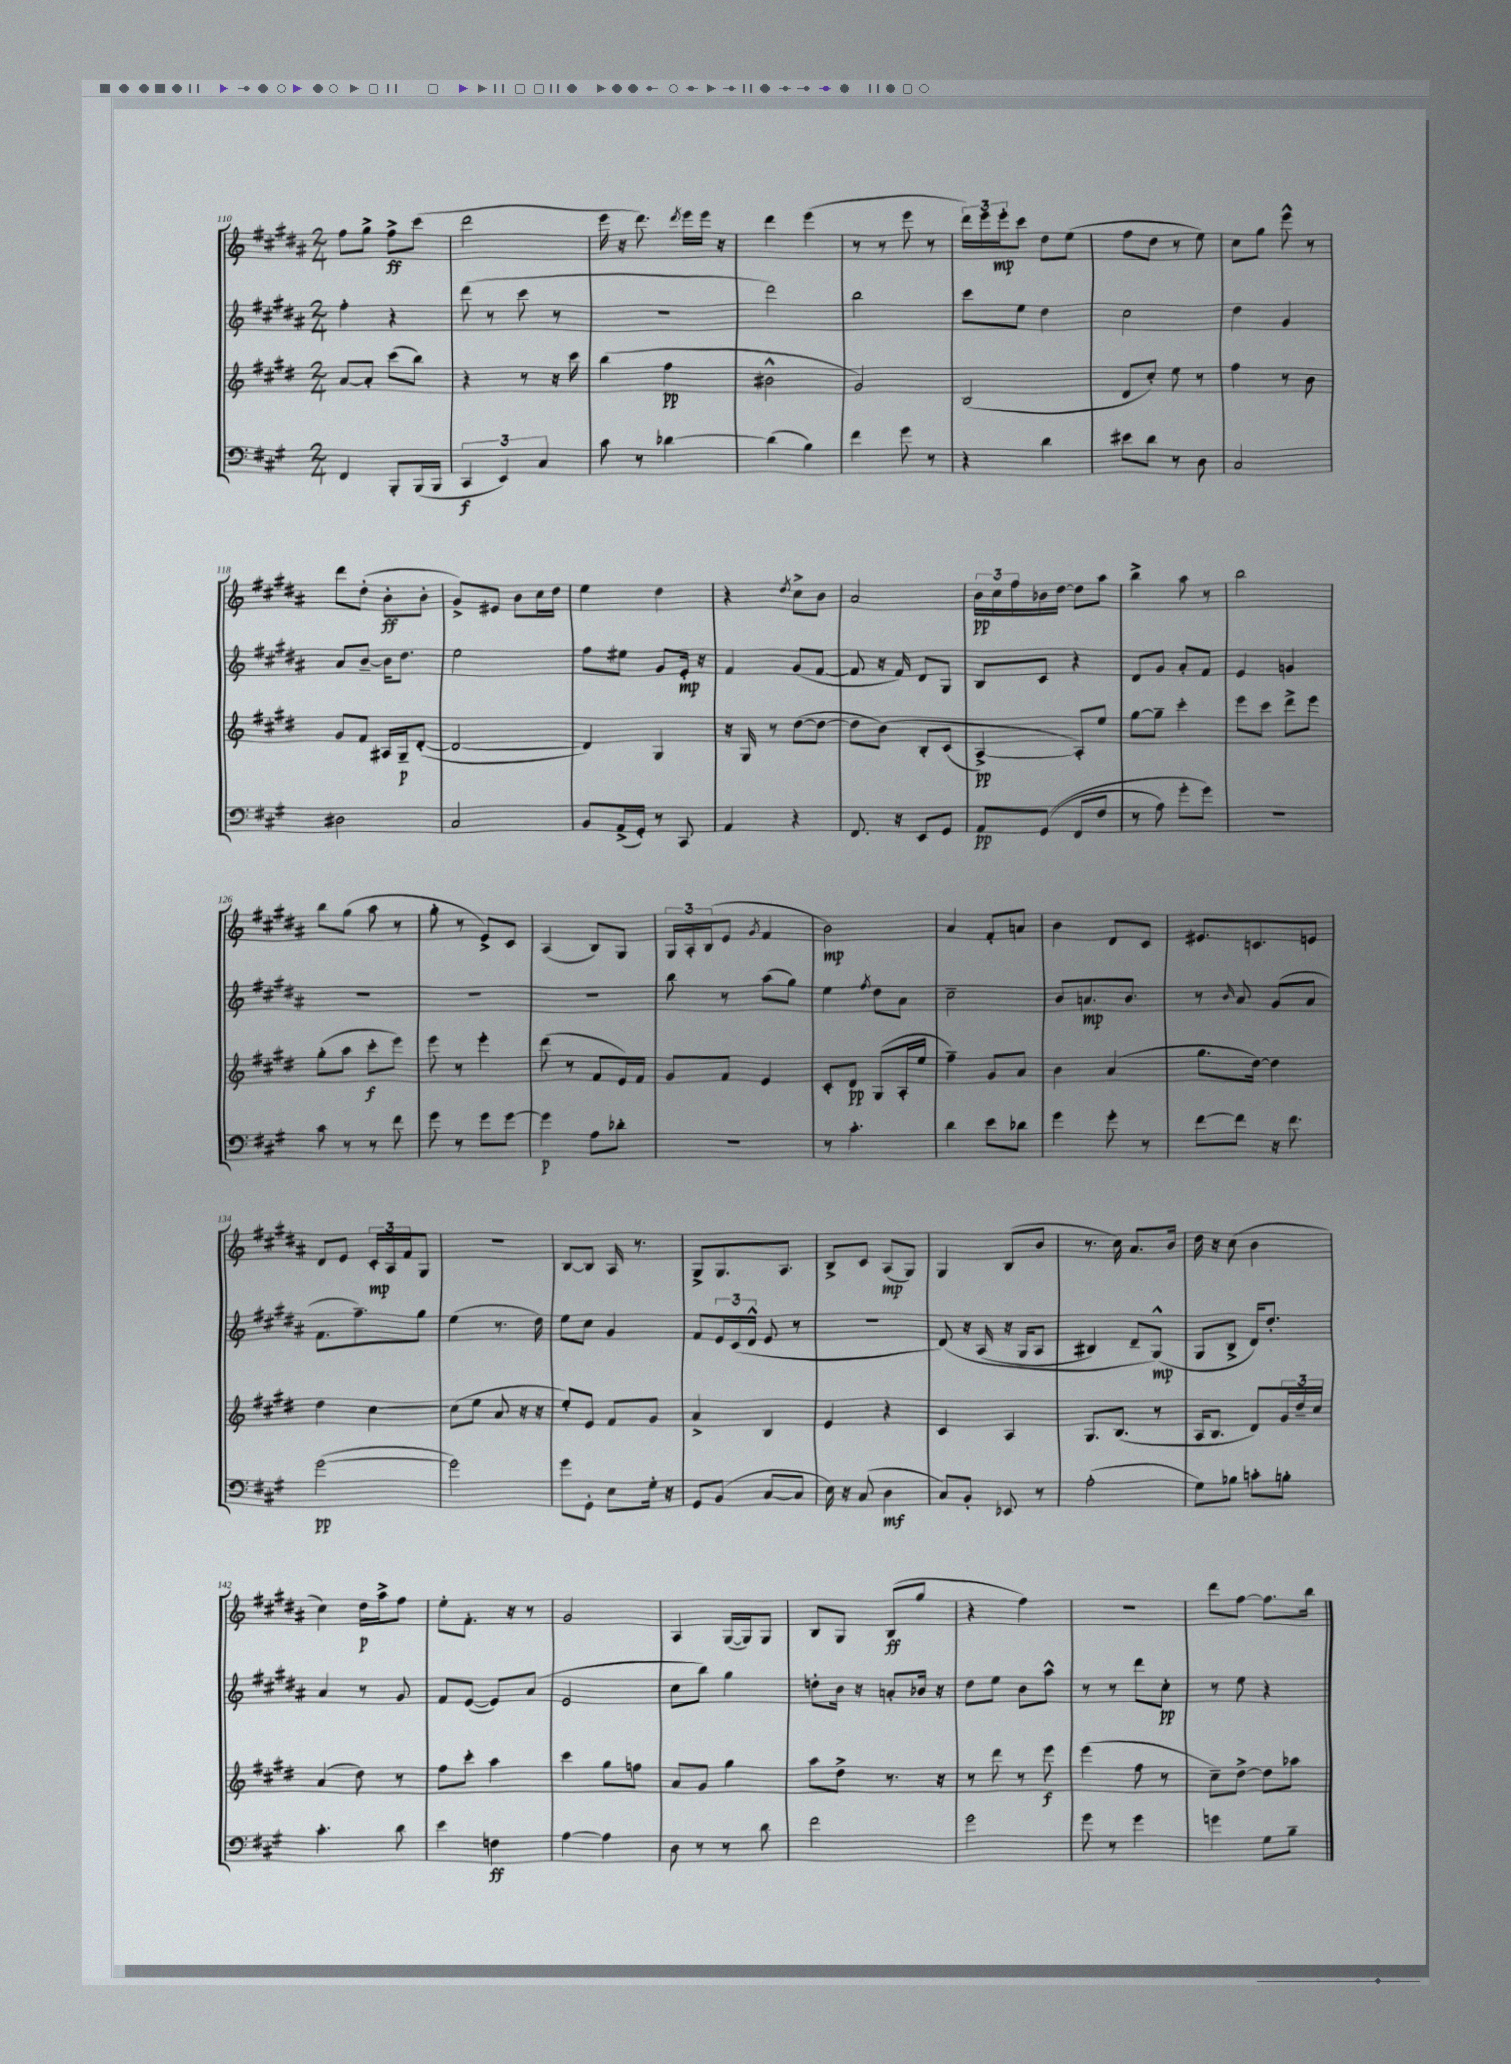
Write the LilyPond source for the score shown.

<<
\new StaffGroup <<
\new Staff = "s0" {
    \clef treble \key b \major \numericTimeSignature \time 2/4
    fis''8 gis''8-> fis''8->\ff cis'''8( |
    dis'''2 |
    e'''16 r16 dis'''8.) \acciaccatura { dis'''8 } e'''16 e'''16 r16 |
    dis'''4 e'''4( |
    r8 r8 e'''8 r8 |
    \tuplet 3/2 { dis'''16) e'''16 e'''16-.\mp } cis'''8 dis''8 e''8( |
    fis''8 dis''8 r8 e''8) |
    cis''8 gis''8 e'''8-^ r8 |
    dis'''8 dis''8-.( b'8-.\ff b'8-. |
    gis'8->) eis'8 b'8 cis''16 dis''16 |
    e''4 dis''4 |
    r4 \acciaccatura { dis''8 } cis''8-> b'8 |
    ais'2 |
    \tuplet 3/2 { b'16\pp cis''16 fis''16 } bes'16 dis''16~ dis''8 ais''8 |
    b''4-> ais''8 r8 |
    b''2 |
    b''8 gis''8( ais''8 r8 |
    gis''8-. r8 e'8->) cis'8 |
    ais4( b8) gis8 |
    \tuplet 3/2 { gis16 ais16-. b16( } e'8 \acciaccatura { gis'8 } fis'4 |
    b'2\mp) |
    ais'4 fis'8-. a'8 |
    b'4 dis'8 cis'8 |
    eis'8. c'8. e'8 |
    dis'8 e'8 \tuplet 3/2 { cis'16-.\mp ais16 fis'16 } gis8 |
    r2 |
    b8~ b8 ais16 r8. |
    gis8-> gis8. ais8. |
    b8-> cis'8 ais8\mp( gis8) |
    gis4 b8( b'8 |
    r8. cis''16) ais'8. b'16 |
    dis''16 r16 cis''8( b'4 |
    cis''4) dis''16\p ais''16-> fis''8 |
    e''8-. fis'8.-. r16 r8 |
    gis'2 |
    ais4 gis16~( gis16) gis8 |
    b8 gis8 b8\ff( gis''8 |
    r4 fis''4) |
    R2 |
    dis'''8 fis''8~ fis''8. b''16 \bar "|." |
}
\new Staff = "s1" {
    \clef treble \key b \major \numericTimeSignature \time 2/4
    fis''4-. r4 |
    dis'''8( r8 cis'''8 r8 |
    r2 |
    dis'''2) |
    b''2 |
    cis'''8 e''8 dis''4 |
    cis''2 |
    dis''4 gis'4 |
    ais'8 b'8~-- b'16 dis''8. |
    e''2 |
    fis''8 eis''8 gis'8 e'16-.\mp r16 |
    fis'4 gis'8( fis'8~ |
    fis'8 r16 fis'16) dis'8 gis8 |
    b8 cis'8 r4 |
    dis'8 gis'8 ais'8-. fis'8 |
    e'4 g'4 |
    R2 |
    R2 |
    R2 |
    b''8 r8 ais''8( gis''8) |
    e''4 \acciaccatura { fis''8 } dis''8 ais'8 |
    cis''2-- |
    b'8 a'8.\mp b'8. |
    r8 \grace { b'16 } ais'8 gis'8( ais'8 |
    fis'8. fis''8.--) gis''8 |
    e''4( r8. dis''16) |
    e''8 cis''8 gis'4 |
    fis'8 \tuplet 3/2 { e'16 cis'16( dis'16-^ } e'8 r8 |
    R2 |
    dis'8)\( r16 ais16( r16 gis16 ais8 |
    bis4) dis'8-- gis8-^\mp(\) |
    gis8 b8-> dis'16) dis''8.-. |
    ais'4 r8 gis'8 |
    fis'8 e'8~( e'8) ais'8( |
    e'2 |
    cis''8 b''8) gis''4 |
    d''8-. b'16 r16 a'8-. bes'16 r16 |
    dis''8 e''8 b'8 ais''8-^ |
    r8 r8 dis'''8 cis''8-.\pp |
    r8 e''8 r4 \bar "|." |
}
\new Staff = "s2" {
    \clef treble \key e \major \numericTimeSignature \time 2/4
    a'8~ a'8-. cis'''8( b''8) |
    r4 r8 r16 cis'''16 |
    b''4( fis''4\pp |
    bis'2-^ |
    gis'2) |
    b2( |
    dis'8 cis''8-.) e''8 r8 |
    fis''4 r8 b'8 |
    gis'8 fis'8 ais16 gis16--\p dis'8~-.( |
    dis'2~ |
    dis'4) gis4 |
    r16 gis16 r8 dis''8~( dis''8~ |
    dis''8 b'8)\( b8-. cis'8( |
    a4~->\pp) a8-.\) e''8 |
    gis''8~ gis''8-- cis'''4-. |
    e'''8 cis'''8 dis'''8-> e'''8 |
    gis''8-.( a''8 cis'''8-.\f e'''8) |
    e'''8 r8 e'''4-. |
    dis'''8( r8 fis'8 e'16) fis'16 |
    gis'8 fis'8 e'4 |
    cis'8-. dis'8\pp gis8( a16-. e''16 |
    fis''4--) gis'8 a'8 |
    b'4 a'4( |
    gis''8. dis''16~) dis''4 |
    dis''4 cis''4~ |
    cis''8( e''8 a'8 r16 r16 |
    e''8-.) e'8 fis'8 gis'8 |
    a'4-> b4 |
    e'4 r4 |
    cis'4 a4 |
    gis8. b8.( r8 |
    a16 b8. dis'8) \tuplet 3/2 { gis'16 dis''16-- cis''16 } |
    a'4( dis''8) r8 |
    fis''8 cis'''8-. a''4 |
    cis'''4 gis''8 f''8 |
    a'8 gis'8 gis''4 |
    a''8 dis''8-> r8. r16 |
    r8 dis'''8 r8 e'''8\f |
    e'''4( fis''8 r8 |
    cis''8--) dis''8~-> dis''8 aes''8 \bar "|." |
}
\new Staff = "s3" {
    \clef bass \key a \major \numericTimeSignature \time 2/4
    fis,4 b,,8-. b,,16( b,,16 |
    \tuplet 3/2 { cis,4\f e,4) cis4 } |
    cis'8 r8 des'4~ |
    des'4( b4) |
    fis'4 gis'8 r8 |
    r4 d'4 |
    eis'8 d'8 r8 d8 |
    cis2 |
    dis2 |
    cis2 |
    b,8 a,16->( gis,16-.) r8 cis,8 |
    a,4 r4 |
    fis,8. r16 e,8 gis,8 |
    a,8\pp gis,8(\( fis,8 fis8 |
    r8 a8) gis'8-. gis'8\) |
    r2 |
    cis'8 r8 r8 fis'8 |
    gis'8 r8 gis'8 gis'8~ |
    gis'4\p a8 des'8-. |
    R2 |
    r8 cis'4.-. |
    d'4 e'8 des'8 |
    gis'4 gis'8-. r8 |
    fis'8~ fis'8 r16 fis'8. |
    gis'2~\pp( |
    gis'2) |
    gis'8 gis,8-. e8 gis16-. r16 |
    gis,8 b,8( cis8~ cis8 |
    e16) r16 cis8( d4\mf |
    cis8) b,8-. ees,8 r8 |
    a2-.( |
    gis8) bes8 c'8-. b8-. |
    cis'4.-. d'8 |
    e'4 f4\ff |
    a4~ a4 |
    d8 r8 r8 d'8 |
    fis'2 |
    gis'2 |
    gis'8 r8 gis'4 |
    g'4 gis8 b8-- \bar "|." |
}
>>
>>
\layout { \context { \Score currentBarNumber = #110 } }
